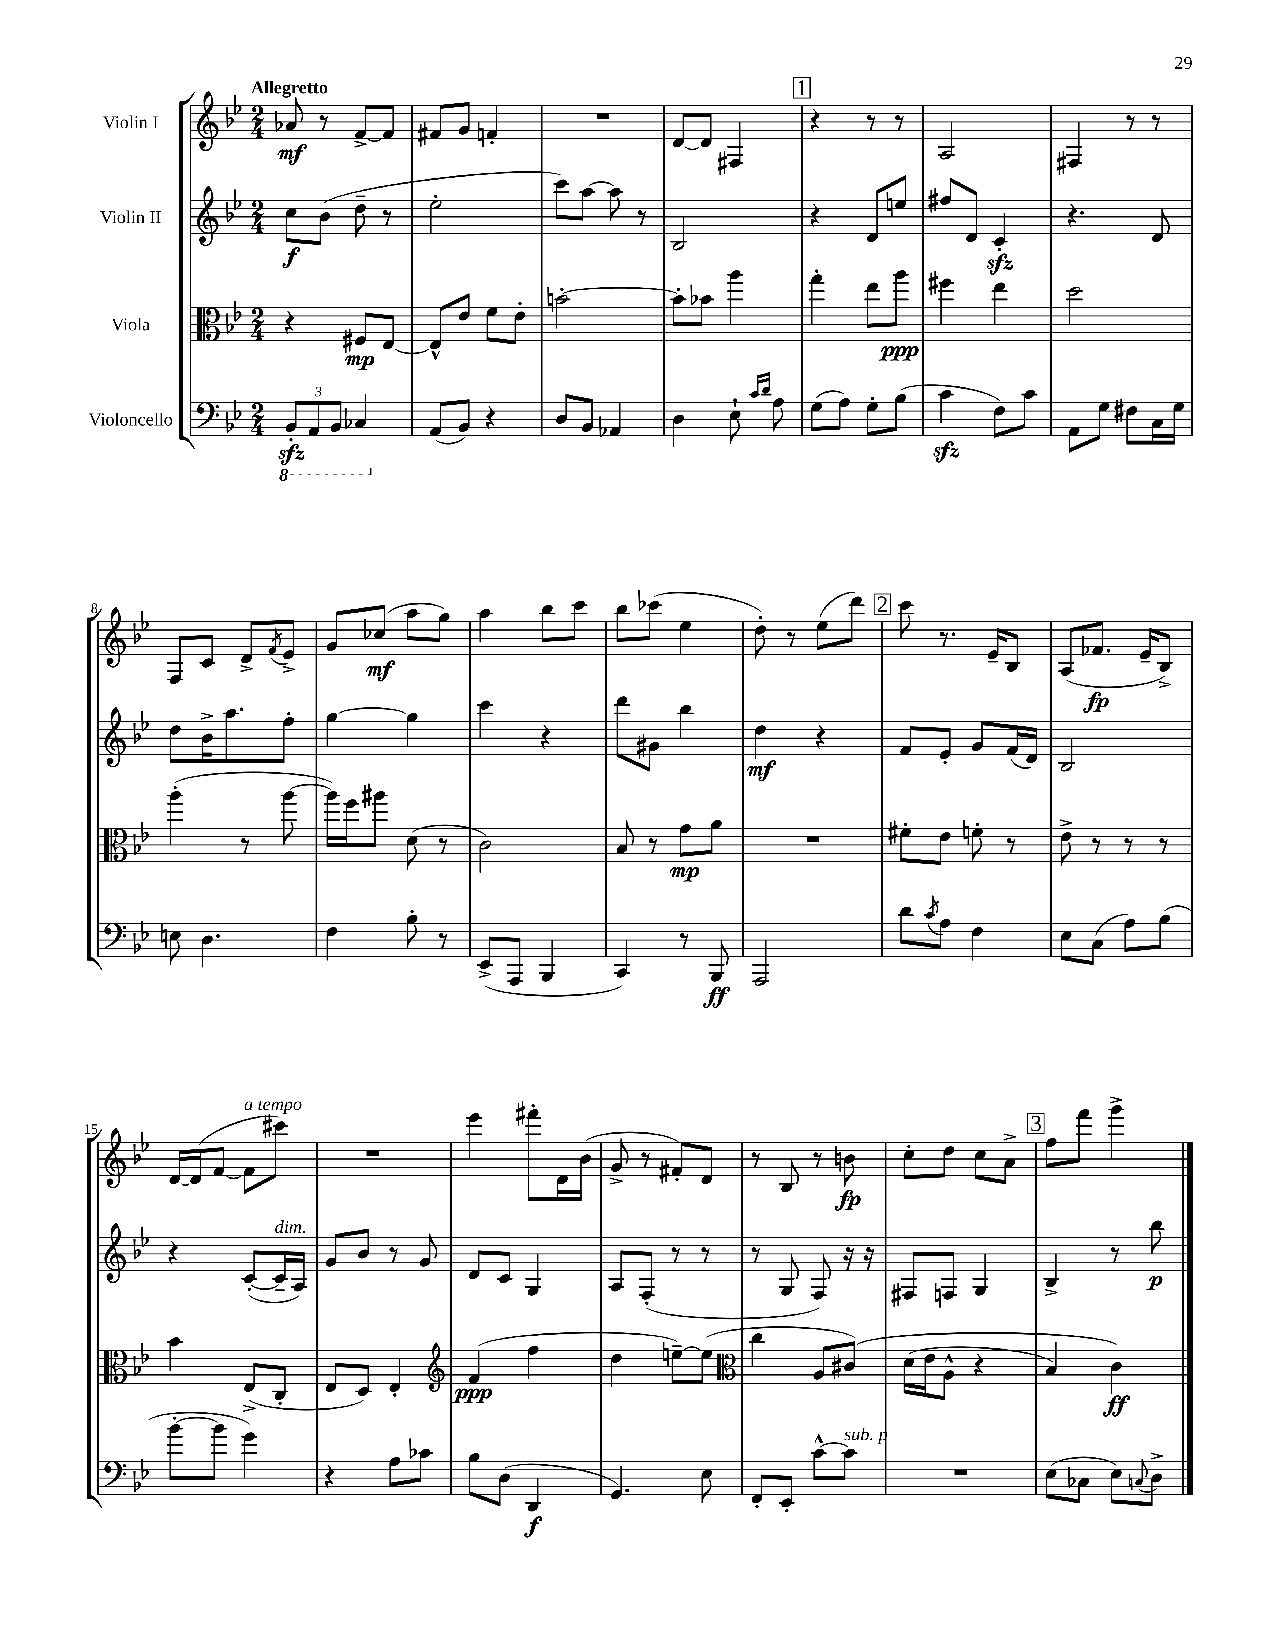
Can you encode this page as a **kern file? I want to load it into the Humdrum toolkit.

**kern	**kern	**kern	**kern
*staff4	*staff3	*staff2	*staff1
*clefF4	*clefC3	*clefG2	*clefG2
*k[b-e-]	*k[b-e-]	*k[b-e-]	*k[b-e-]
*M2/4	*M2/4	*M2/4	*M2/4
12BBB-'	4r	8cc	8a-
12AAA	.	.	.
.	.	(8b-	8r
12BBB-	.	.	.
4CC-	8F#	8dd~	[8f^
.	[8E-	8r	8f]
=	=	=	=
(8AA	8E-^^]	2ee-'	8f#
8BB-)	8e-	.	8g
4r	8f	.	4f'
.	8e-'	.	.
=	=	=	=
8D	[2b'	8ccc)	2r
8BB-	.	[8aa	.
4AA-	.	8aa]	.
.	.	8r	.
=	=	=	=
4D	8b']	2B-	[8d
.	8b-	.	8d]
8E-`	4aa	.	4F#
16qqc	.	.	.
16qqd	.	.	.
8A	.	.	.
=	=	=	=
(8G	4gg'	4r	4r
8A)	.	.	.
8G'	8ee-	8d	8r
(8B-	8aa	8ee	8r
=	=	=	=
4c	4ff#	8ff#	2A
.	.	8d	.
8F)	4ee-	4c'	.
8c	.	.	.
=	=	=	=
8AA	2dd	4.r	4F#
8G	.	.	.
8F#	.	.	8r
16C	.	8d	8r
16G	.	.	.
=	=	=	=
8E	(4aa'	8dd	8F
4.D	.	16b-^	8c
.	.	8.aa	.
.	8r	.	8d^
.	.	.	8qf
.	[8aa	8ff'	8e-^
=	=	=	=
4F	16aa])	[4gg	8g
.	16ff	.	.
.	8aa#	.	(8cc-
8B-'	(8d	4gg]	8aa
8r	8r	.	8gg)
=	=	=	=
(8EE-^	2c)	4ccc	4aa
8AAA	.	.	.
4BBB-	.	4r	8bb-
.	.	.	8ccc
=	=	=	=
4CC)	8B-	8ddd	8bb-
.	8r	8g#	(8ccc-
8r	8g	4bb-	4ee-
8BBB-	8a	.	.
=	=	=	=
2AAA	2r	4dd	8dd')
.	.	.	8r
.	.	4r	(8ee-
.	.	.	8ddd)
=	=	=	=
8d	8f#'	8f	8ccc
8qc	.	.	.
8A	8e-	8e-'	8.r
4F	8f'	8g	.
.	.	.	16e-~
.	8r	(16f	8B-
.	.	16d)	.
=	=	=	=
8E-	8e-^	2B-	(8A
(8C	8r	.	8.f-
8A)	8r	.	.
.	.	.	16e-~
(8B-	8r	.	8B-^)
=	=	=	=
[8b-'	4b-	4r	[16d
.	.	.	(16d]
8b-]	.	.	[8f
4g)	(8E-^	([8c'	8f]
.	8C'	16c~]	8ccc#)
.	.	16A)	.
=	=	=	=
4r	8E-	8g	2r
.	8D)	8b-	.
8A	4E-'	8r	.
8c-	.	8g	.
=	=	=	=
*	*clefG2	*	*
8B-	(4f	8d	4eee-
(8D	.	8c	.
4DD	4ff	4G	8fff#'
.	.	.	16d
.	.	.	(16b-
=	=	=	=
4.GG)	4dd	8A	8g^
.	.	(8F'	8r
.	[8ee~)	8r	8f#')
8E-	(8ee]	8r	8d
=	=	=	=
*	*clefC3	*	*
8FF'	4cc	8r	8r
8EE-'	.	8G	8B-
[8c^^	8A	8F)	8r
8c]	&(8c#)	16r	8b
.	.	16r	.
=	=	=	=
2r	(16d	8F#	8cc'
.	16e-	.	.
.	8A^^	8F	8dd
.	4r	4G	8cc
.	.	.	8a^
=	=	=	=
(8E-	4B-)	4B-^	8ff
8C-	.	.	8fff
8E-)	4c&)	8r	4ggg^
8qqC	.	.	.
8D^	.	8bb-	.
==	==	==	==
*-	*-	*-	*-
